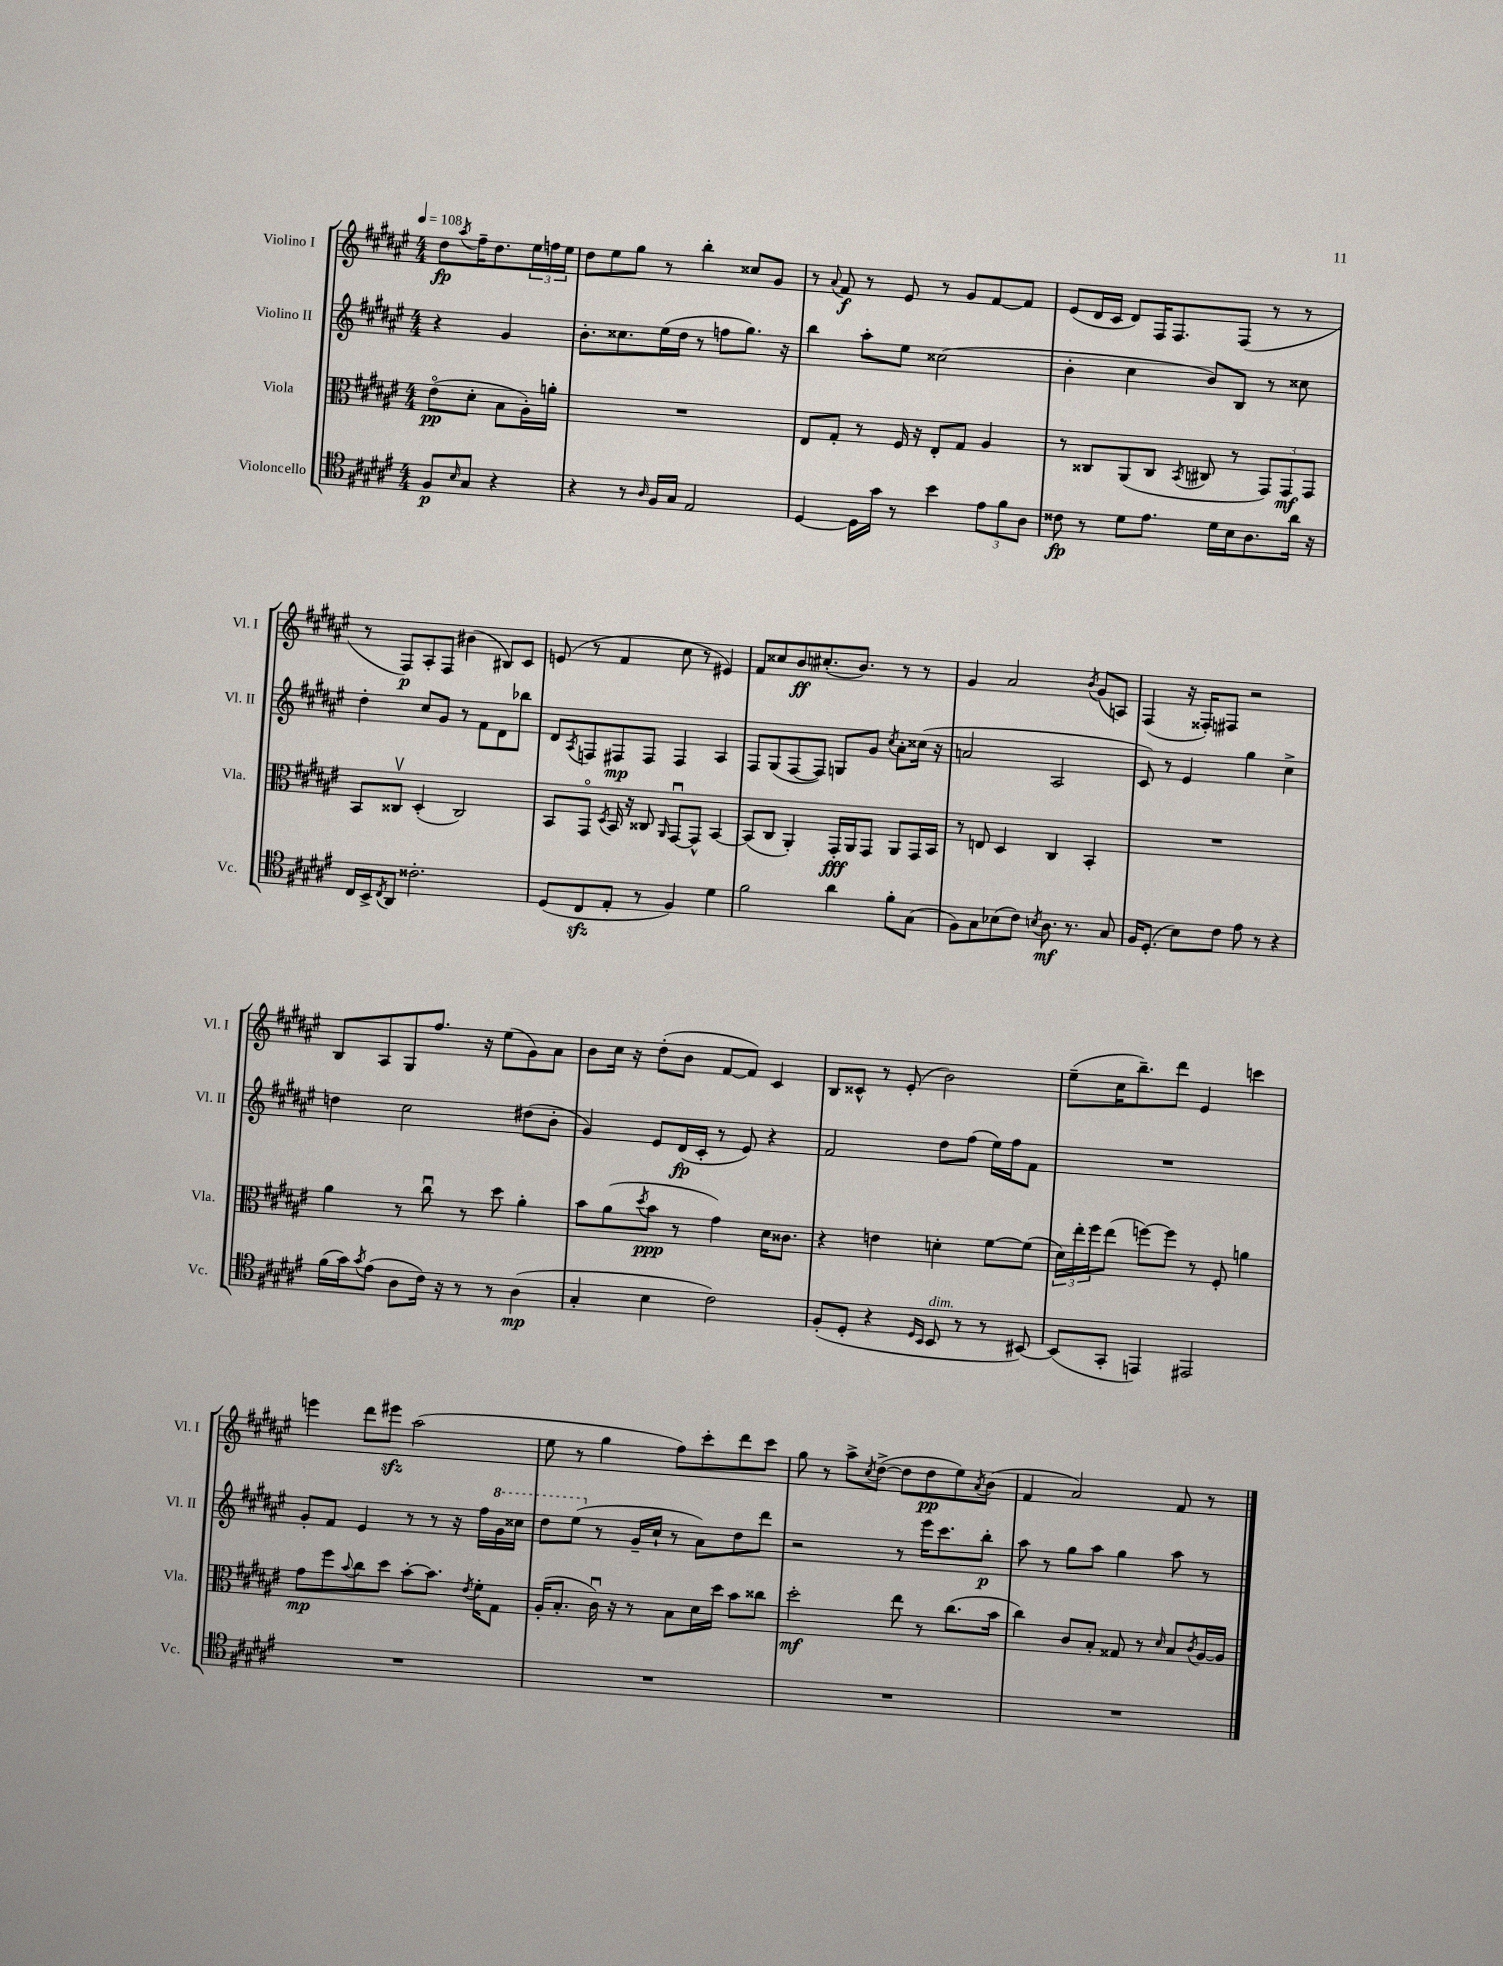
<<
\new StaffGroup <<
\new Staff = "s0" \with { instrumentName = "Violino I" shortInstrumentName = "Vl. I" } {
    \clef treble \key fis \major \numericTimeSignature \time 4/4 \partial 2 \tempo 4 = 108
    dis''8\fp \acciaccatura { ais''8 } fis''16-- dis''8. \tuplet 3/2 { eis''16 f''16 eis''16 } |
    dis''8 eis''8 gis''8 r8 b''4-. cisis''8 gis'8 |
    r8 \appoggiatura { ais'8 } fis'8\f r8 eis'8 r8 gis'8 fis'8~ fis'8 |
    eis'8( dis'16 cis'16 dis'8) fis16 fis8. fis8( r8 r8 |
    r8 fis8\p) ais8-. fis8 bis'4( bis8) cis'8 |
    e'8( r8 fis'4 cis''8 r8 eis'4) |
    fis'8 cisis''8 b'8\ff cis''8.-.( b'8.) r8 r8 |
    gis'4 ais'2 \acciaccatura { b'8 } gis'8( a8) |
    fis4( r16 fisis16-.) fis8 r2 |
    b8 ais8 gis8 fis''8. r16 eis''8( gis'8) ais'8 |
    b'8 cis''16 r16 dis''8-.( b'8 fis'8~ fis'8) cis'4 |
    b8 cisis'8-^ r8 eis'8-.( b'2) |
    eis''8--( cis''16 b''8.--) dis'''8 eis'4 c'''4 |
    e'''4 dis'''8 eis'''8\sfz ais''2( |
    eis''8 r8 gis''4 fis''8) cis'''8-. dis'''8 cis'''8 |
    gis''8 r8 ais''8-> \acciaccatura { cis''8 } dis''8~->( dis''8 dis''8\pp eis''8) \acciaccatura { ais'8 } b'8( |
    fis'4 ais'2) fis'8 r8 \bar "|." |
}
\new Staff = "s1" \with { instrumentName = "Violino II" shortInstrumentName = "Vl. II" } {
    \clef treble \key fis \major \numericTimeSignature \time 4/4 \partial 2
    r4 gis'4 |
    b'8.-. cisis''8. eis''16( dis''16 r8 f''8 gis''8.) r16 |
    b''4 ais''8-. eis''8 cisis''2( |
    b'4-. cis''4 b'8) b8 r8 cisis''8 |
    dis''4-. cis''8 gis'8 r8 fis'8 dis'8 bes''8 |
    dis'8 \acciaccatura { ais8 } f8 fis8\mp fis8 fis4 ais4 |
    fis8 gis8( fis8~ fis8) g8 gis'8 \acciaccatura { cis''8 } ais'8-. cisis''16( r16 |
    a'2 ais2 |
    cis'8) r8 eis'4 gis''4 cis''4-> |
    d''4 cis''2 dis''8( b'8-. |
    gis'4) eis'8 dis'16\fp( cis'16-. r8 eis'8) r4 |
    fis'2 dis''8 fis''8( eis''16) fis''16 fis'8 |
    R1 |
    gis'8-. fis'8 eis'4 r8 r8 r16 fis''16 \ottava #1 gis''16 cisis'''16 |
    dis'''8 eis'''8( \ottava #0 r8 gis'16-- cis''16-! r8 ais'8) dis''8 dis'''8 |
    r2 r8 eis'''16 cis'''8. b''8-.\p |
    ais''8 r8 gis''8 ais''8 gis''4 ais''8 r8 \bar "|." |
}
\new Staff = "s2" \with { instrumentName = "Viola" shortInstrumentName = "Vla." } {
    \clef alto \key fis \major \numericTimeSignature \time 4/4 \partial 2
    eis'8\flageolet\pp( dis'8-. b8 ais16-.) a'16-. |
    R1 |
    eis8 gis8-. r8 fis16 r16 eis8-. gis8 ais4 |
    r8 cisis8 ais,8( cisis8 \acciaccatura { b,8 } cis8 r8 \tuplet 3/2 { gis,8) gis,8\mf gis,8 } |
    b,8 cisis8\upbow dis4-.( cisis2) |
    b,8 gis,8\flageolet \acciaccatura { dis8 } b,16 r16 cisis8 \grace { ais,16 } gis,8~\downbow gis,8-^ b,4~ |
    b,8( cis8 ais,4-.) gis,16-.\fff ais,16 gis,8 ais,8 gis,16 b,16 |
    r8 e8 dis4 cis4 b,4-. |
    R1 |
    ais'4 r8 cis''8\downbow r8 dis''8 ais'4-. |
    b'8 ais'8( \acciaccatura { dis''8 } b'8\ppp r8 gis'4) dis'16 cisis'8. |
    r4 e'4 d'4-. fis'8~ fis'8( |
    \tuplet 3/2 { dis'16) eis''16-. fis''16 } eis''8( f''8~) f''8 r8 fis8-. a'4 |
    gis'8\mp fis''8 \appoggiatura { b'8 } cis''8 dis''8 b'8~-. b'8. \acciaccatura { eis'8 } fis'16-. gis8 |
    ais16-.( b8.-. cis'16\downbow) r16 r8 b8 dis'16 dis''16 b'8 cisis''8 |
    dis''2-.\mf eis''8 r8 cis''8.( b'16 |
    cis''4) cis'8 b8-. gisis8 r8 \grace { dis'16 } b8 \acciaccatura { cis'8 } ais16~ ais16 \bar "|." |
}
\new Staff = "s3" \with { instrumentName = "Violoncello" shortInstrumentName = "Vc." } {
    \clef tenor \key fis \major \numericTimeSignature \time 4/4 \partial 2
    fis8\p \grace { b16 } gis8 r4 |
    r4 r8 \grace { ais16 } fis16 gis16 eis2 |
    dis4~ dis16 gis'16 r8 b'4 \tuplet 3/2 { eis'8 fis'8 ais8 } |
    cisis'8\fp r8 dis'8 eis'8. dis'16 b16 ais8. ais'16 r16 |
    cis16 b,16-> \acciaccatura { cis8 } ais,8 cisis'2.-. |
    dis8( cis8\sfz eis8-. r8 fis4) dis'4 |
    fis'2 ais'4 fis'8-. gis8( |
    fis8) gis8 bes8( cis'8) \acciaccatura { b8 } ais8.\mf r8. gis8 |
    fis16 dis8.-.( b8) cis'8 eis'8 r8 r4 |
    fis'16( gis'16) \acciaccatura { gis'8 } eis'8( ais8 cis'16) r16 r8 r8 ais4\mp( |
    gis4-. b4 cis'2) |
    fis8-.( dis8-. r4 \grace { dis16 b,16 } b,8^\markup { \italic "dim." } r8 r8 bis,8~) |
    bis,8( gis,8-. e,4) eis,2 |
    R1 |
    R1 |
    R1 |
    R1 \bar "|." |
}
>>
>>
\layout { \context { \Score \remove "Bar_number_engraver" } }
